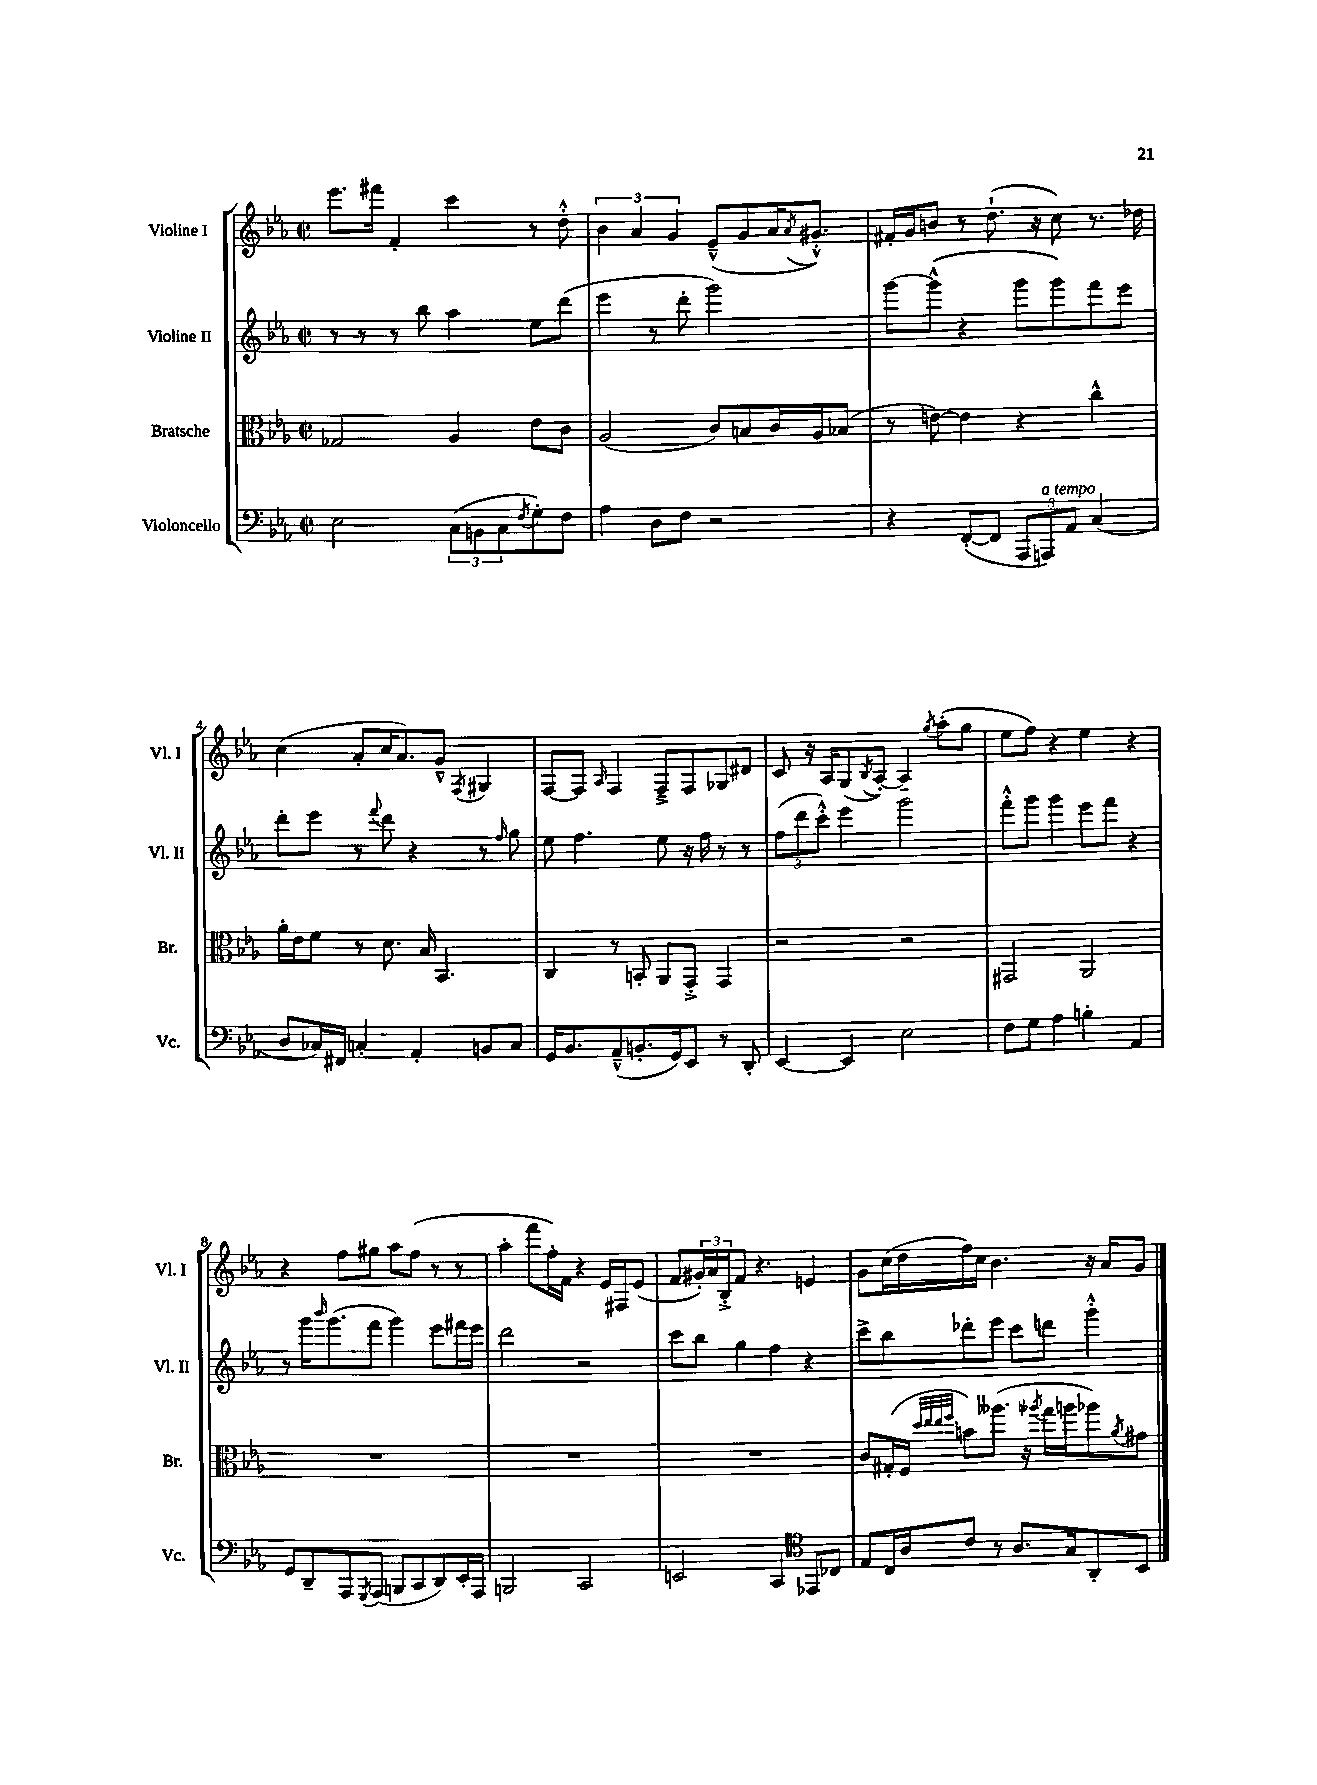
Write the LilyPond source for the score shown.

<<
\new StaffGroup <<
\new Staff = "s0" \with { instrumentName = "Violine I" shortInstrumentName = "Vl. I" } {
    \clef treble \key ees \major \defaultTimeSignature \time 2/2
    ees'''8. fis'''16 f'4-. c'''4 r8 d''8-.-^ |
    \tuplet 3/2 { bes'4 aes'4 g'4 } ees'8---^( g'8 aes'16 \acciaccatura { aes'8 } gis'8.-.-^) |
    fis'16-. g'16 b'8 r8 d''8.-!( r16 c''8) r8. des''16 |
    c''4( aes'8-. c''16 aes'8.) g'8---^ \acciaccatura { f8 } gis4 |
    f8~ f8 \grace { aes16 } f4 f8---> f8 ges8 dis'8 |
    c'8 r16 aes16 g8( \acciaccatura { bes8 } aes8~-.) aes4-- \acciaccatura { g''8 } aes''8-.( g''8 |
    ees''8 f''8) r4 ees''4 r4 |
    r4 f''8 gis''8 aes''8 f''8( r8 r8 |
    aes''4-. f'''8 f''16-.) f'16 r4 ees'16 fis16 ees'8( |
    f'8 \tuplet 3/2 { gis'16-.) aes'16 bes16-.-> } f'8 r4. e'4 |
    g'8 c''16( d''16 f''16) c''16 bes'4. r16 aes'16 g'8 \bar "|." |
}
\new Staff = "s1" \with { instrumentName = "Violine II" shortInstrumentName = "Vl. II" } {
    \clef treble \key ees \major \defaultTimeSignature \time 2/2
    r8 r8 r8 bes''8 aes''4 ees''8 d'''8( |
    ees'''4 r8 d'''8-. g'''2) |
    g'''8~ g'''8-^( r4 g'''8 g'''8) f'''8 ees'''8 |
    d'''8-. ees'''8 r8 \appoggiatura { f'''8 } d'''8 r4 r8 \grace { f''16 } g''8 |
    ees''8 f''4. ees''8 r16 f''16 r8 r8 |
    \tuplet 3/2 { f''8( d'''8 c'''8-.-^) } ees'''4 g'''2 |
    f'''8-.-^ g'''8 g'''4 ees'''8 f'''8 r4 |
    r8 g'''16 \grace { bes'''16 } g'''8.( f'''8 g'''4) ees'''8 fis'''16 ees'''16 |
    d'''2 r2 |
    c'''8 bes''8 g''4 f''4 r4 |
    c'''8-> bes''8 des'''8-. ees'''8 c'''8 d'''8 g'''4-.-^ \bar "|." |
}
\new Staff = "s2" \with { instrumentName = "Bratsche" shortInstrumentName = "Br." } {
    \clef alto \key ees \major \defaultTimeSignature \time 2/2
    ges2 aes4 ees'8 c'8 |
    aes2( c'8) b8 c'16 aes16 bes8( |
    r8 e'8~) e'4 r4 c''4-^ |
    aes'16-. ees'16 f'8 r8 d'8. bes16 bes,4. |
    c4 r8 b,8-. aes,8 g,8-.-> g,4 |
    r2 r2 |
    gis,2 aes,2 |
    R1 |
    R1 |
    R1 |
    c'8 gis16-.( f16 \grace { d''32 ees''32 ees''32 f''32 } b'8) aeses''8.( r16 \acciaccatura { aes''8 } g''16 a''16 aes''8) \acciaccatura { aes'8 } gis'8 \bar "|." |
}
\new Staff = "s3" \with { instrumentName = "Violoncello" shortInstrumentName = "Vc." } {
    \clef bass \key ees \major \defaultTimeSignature \time 2/2
    ees2 \tuplet 3/2 { c8( b,8 c8 } \acciaccatura { f8 } g8-.) f8 |
    aes4 d8 f8 r2 |
    r4 f,8~-.( f,8 \tuplet 3/2 { aes,,8 a,,8^\markup { \italic "a tempo" }) aes,8 } c4( |
    d8 ces16) fis,16 c4-. aes,4-. b,8 c8 |
    g,16 bes,8. aes,8---^( b,8.-. g,16) ees,8 r8 d,8-. |
    ees,4~ ees,4 ees2 |
    f8 g8 aes4 b4-. aes,4 |
    g,8 d,8-- aes,,8 \acciaccatura { g,,8 } aes,,8( b,,8 c,8 d,8) ees,16-. aes,,16 |
    b,,2 c,2 |
    e,2 c,4 \clef tenor ees,8 ces8 |
    ees8 c16 aes16 c'8 r8 aes8. g16 aes,8-. bes,8 \bar "|." |
}
>>
>>
